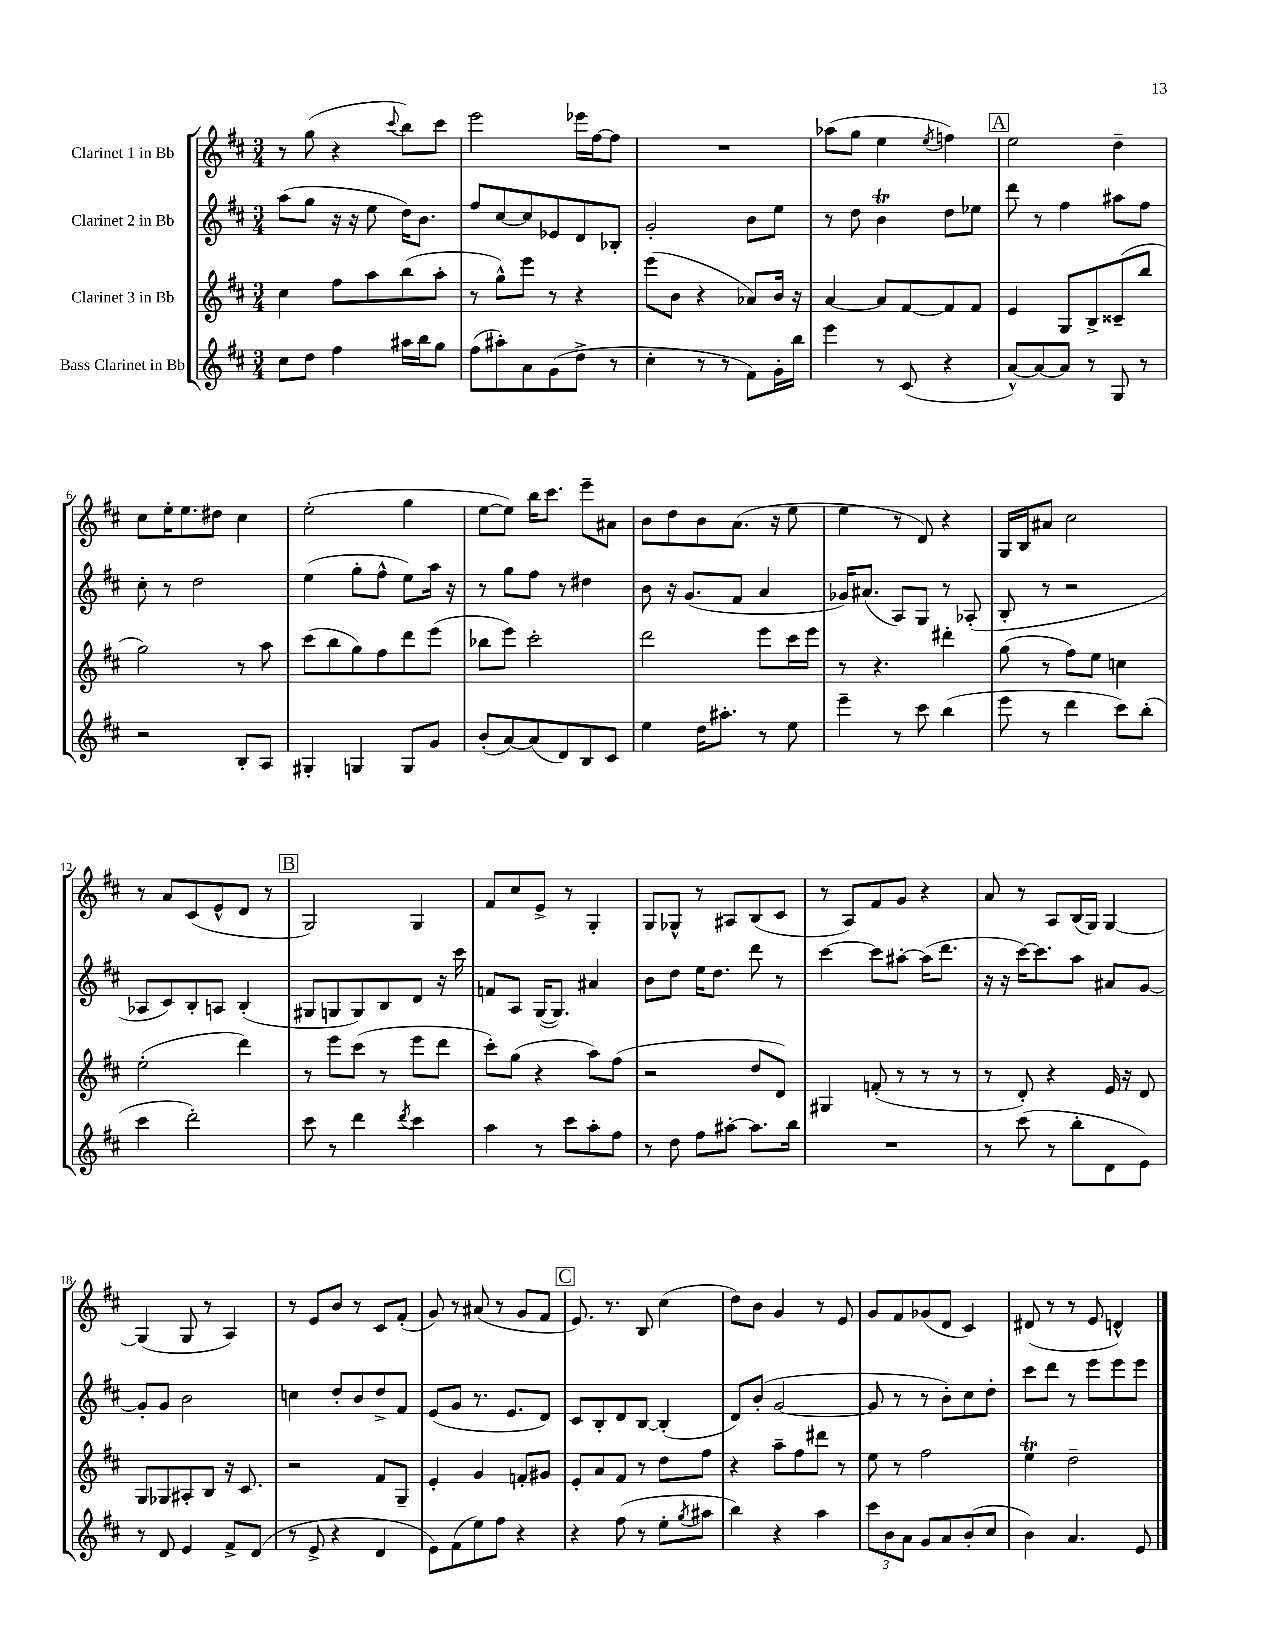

**kern	**kern	**kern	**kern
*part4	*part3	*part2	*part1
*staff4	*staff3	*staff2	*staff1
*I"Bass Clarinet in Bb	*I"Clarinet 3 in Bb	*I"Clarinet 2 in Bb	*I"Clarinet 1 in Bb
*clefG2	*clefG2	*clefG2	*clefG2
*k[f#c#]	*k[f#c#]	*k[f#c#]	*k[f#c#]
*M3/4	*M3/4	*M3/4	*M3/4
=1	=1	=1	=1
8cc#\L	4cc#\	(8aa\L	8r
8dd\J	.	8gg\J	(8gg\
4ff#\	8ff#\L	16r	4r
.	.	16r	.
.	8aa\	8ee\	.
.	.	.	8qqccc#/
16aa#X\LL	(8bb\	16dd\KL)	8bb\L)
16bb\J	.	8.b\J	.
8gg\J	8aa'\J	.	8ccc#\J
=2	=2	=2	=2
(8ff#\L	8r	8ff#/L	2eee\
8aa#X'\)	8gg^^\L)	[8cc#/	.
8a\	8eee\J	8cc#/]	.
(8g\	8r	8e-X/	.
8dd^\J	4r	8d/	16eee-X\LL
.	.	.	[16ff#\J
8r	.	8B-X'/J	8ff#\J]
=3	=3	=3	=3
4cc#'\	(8eee\L	2g'/	2.r
.	8b\J	.	.
8r	4r	.	.
8r	.	.	.
8f#\L)	8a-X/L)	8b\L	.
16g'\L	16b/Jk	8ee\J	.
16bb\JJ	16r	.	.
=4	=4	=4	=4
4eee\	[4a/	8r	(8aa-X\L
.	.	8dd\	8gg\J
8r	8a/L]	4bT\	4ee\
(8c#/	[8f#/	.	.
.	.	.	8qee/
4r	8f#/]	8dd\L	4ffn\)
.	8f#/J	8ee-X\J	.
!!LO:REH:place=s1:t=A
=5	=5	=5	=5
[8a^^/L)	4e/	8ddd\	2ee\
8a/_	.	8r	.
8a/J]	8G/L	4ff#\	.
8r	8B^/	.	.
8G/	(8c##X~/	8aa#X\L	4dd~\
8r	8bb/J	8ff#\J	.
!!LO:LB:g=z
=6	=6	=6	=6
2r	2gg\)	8cc#'\	8cc#\L
.	.	8r	16ee'\K
.	.	.	8.ee\
.	.	2dd\	.
.	.	.	8dd#X\J
8B'/L	8r	.	4cc#\
8A/J	8aa\	.	.
=7	=7	=7	=7
4G#X'/	(8ccc#\L	(4ee\	(2ee'\
.	8bb\	.	.
4Gn/	8gg\)	8gg'\L	.
.	8ff#\	8ff#^^\J	.
8G/L	8ddd\	8ee\L)	4gg\
8g/J	(8eee\J	16aa\Jk	.
.	.	16r	.
=8	=8	=8	=8
(8b'/L	8bb-X\L	8r	[8ee\L
[8a/)	8eee\J)	8gg\L	8ee\J])
(8a/]	2ccc#'\	8ff#\J	16bb\KL
.	.	.	8.ccc#\J
8d/)	.	8r	.
8B/	.	4dd#X\	8eee~\L
8c#/J	.	.	8a#X\J
=9	=9	=9	=9
4ee\	2ddd\	8b\	8b\L
.	.	16r	8dd\
.	.	(8.g/L	.
16dd\KL	.	.	8b\
8.aa#X'\J	.	.	.
.	.	8f#/J	(8.a\J
8r	8eee\L	4a/	.
.	.	.	16r
8ee\	16ccc#\L	.	8ee\
.	16eee\JJ	.	.
=10	=10	=10	=10
4eee~\	8r	16g-X/KL)	4ee\
.	.	(8.a#X/J	.
.	4.r	.	.
8r	.	8A/L)	8r
8ccc#\	.	8G/J	8d/)
(4bb\	4ddd#X'\	8r	4r
.	.	(8A-X'/	.
=11	=11	=11	=11
8eee\	(8gg\	8B'/	16G/LL
.	.	.	16B/J
8r	8r	8r	8a#X/J
4ddd\	8ff#\L)	2r	2cc#\
.	8ee\J	.	.
8ccc#\L)	4ccn\	.	.
(8bb'\J	.	.	.
!!LO:LB:g=z
=12	=12	=12	=12
4ccc#\	(2ee'\	8A-X/L	8r
.	.	8c#/)	8a/L
2ddd'\)	.	8B'/	(8c#/
.	.	8An/J	8e^^/
.	4ddd\)	(4B'/	8d/J
.	.	.	8r
!!LO:REH:place=s1:t=B
=13	=13	=13	=13
8ccc#\	8r	8G#X/L	2G/)
8r	8eee\L	8Gn/	.
4ddd\	(8ccc#\J	8G/)	.
.	8r	8B/	.
8qddd/	.	.	.
4ccc#\	8eee\L	8d/J	4G/
.	8ddd\J	16r	.
.	.	16ccc#\	.
=14	=14	=14	=14
4aa\	8ccc#'\L)	8fn/L	8f#/L
.	(8gg\J	8A/J	8cc#/
8r	4r	([16G/KL	8e^/J
.	.	8.G/J])	.
8ccc#\L	.	.	8r
8aa'\	8aa\L)	4a#X/	4G'/
8ff#\J	(8ff#\J	.	.
=15	=15	=15	=15
8r	2r	8b\L	8G/L
8dd\	.	8dd\J	8G-X^^/J
8ff#\L	.	16ee\KL	8r
.	.	8.dd\J	.
[8aa#X'\J	.	.	8A#X/L
8.aa#\L]	8dd/L	8ddd\	(8B/
.	8d/J)	8r	8c#/J
16bb\Jk	.	.	.
=16	=16	=16	=16
2.r	4G#X/	[4ccc#\	8r
.	.	.	8A/L)
.	(8fn'/	8ccc#\L]	8f#/
.	8r	[8aa#X'\J	8g/J
.	8r	(16aa#\KL]	4r
.	.	8.ddd\J	.
.	8r	.	.
=17	=17	=17	=17
8r	8r	16r	8a/
.	.	16r	.
(8ccc#\	8d'/)	[16ccc#\KL)	8r
.	.	8.ccc#\]	.
8r	4r	.	8A/L
8bb'\L	.	8aa\J	(16B/L
.	.	.	16G/JJ)
8d\	16e/	8a#X/L	[4G/
.	16r	.	.
8e\J)	8d/	[8g/J	.
!!LO:LB:g=z
=18	=18	=18	=18
8r	8G/L	8g'/L]	(4G/]
8d/	8G-X/	8g/J	.
4e/	8A#X'/	2b\	8G/
.	8B/J	.	8r
8f#^/L	16r	.	4A/)
.	8.c#/	.	.
(8d/J	.	.	.
=19	=19	=19	=19
8r	2r	4ccn\	8r
8e^/	.	.	8e/L
4r	.	8dd'/L	8b/J
.	.	8b/	8r
4d/	8f#/L	8dd^/	8c#/L
.	8G~/J	8f#/J	(8f#'/J
=20	=20	=20	=20
8e\L)	4e'/	(8e/L	8g/)
(8f#\	.	8g/J	8r
8ee\)	4g/	8.r	(8a#X/
8ff#\J	.	.	8r
.	.	8.e/L	.
4r	8fn'/L	.	8g/L
.	8g#X/J	8d/J)	8f#/J
!!LO:REH:place=s1:t=C
=21	=21	=21	=21
4r	8e'/L	8c#/L	8.e/)
.	8a/	8B'/	.
.	.	.	8.r
(8ff#\	8f#/J	8d/	.
8r	8r	[8B/J	8B/
8ee'\L	8dd\L	(4B'/]	(4cc#\
8qgg/	.	.	.
8aa#X\J	8ff#\J	.	.
=22	=22	=22	=22
4bb\)	4r	8d/L)	8dd\L)
.	.	(8b'/J	8b\J
4r	8aa~\L	[2g/	4g/
.	8ff#\	.	.
4aa\	8ddd#X\J	.	8r
.	8r	.	8e/
=23	=23	=23	=23
12ccc#\L	8ee\	8g/]	8g/L
12b\	.	.	.
.	8r	8r	8f#/
12a\J	.	.	.
8g/L	2ff#\	8r	(8g-X/
8a/	.	8b'\L)	8d/J
(8b'/	.	8cc#\	4c#/)
8cc#/J	.	8dd'\J	.
=24	=24	=24	=24
4b\)	4eeT\	8ccc#\L	(8d#X/
.	.	8ddd\J	8r
4.a/	2dd~\	8r	8r
.	.	8eee\L	8e/
.	.	8eee\	4dn^^/)
8e/	.	8eee\J	.
==	==	==	==
*-	*-	*-	*-
